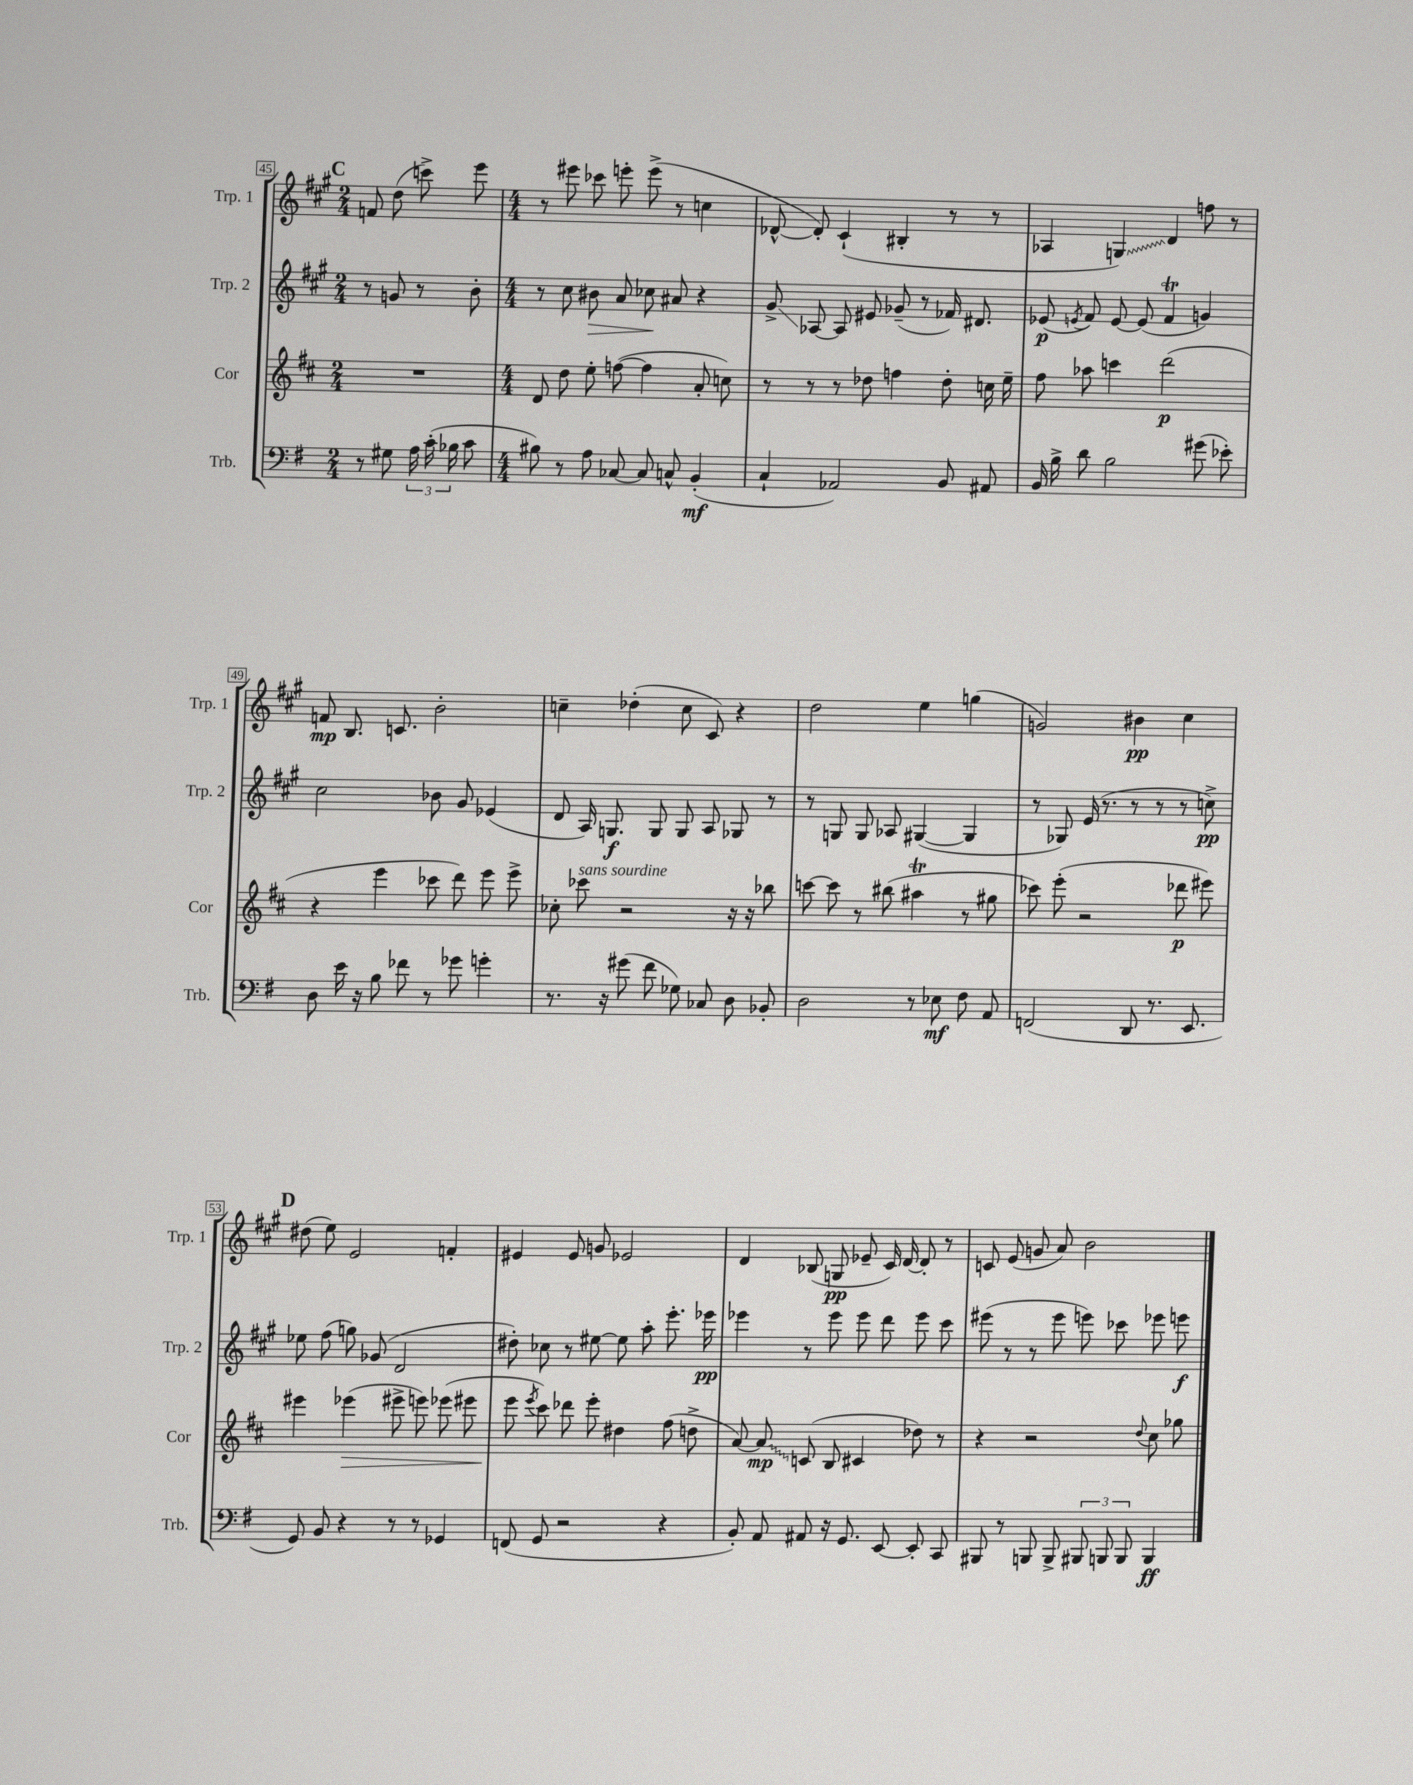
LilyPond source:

<<
\new StaffGroup <<
\new Staff = "s0" \with { instrumentName = "Trp. 1" shortInstrumentName = "Trp. 1" } {
    \clef treble \key a \major \numericTimeSignature \time 2/4
    \autoBeamOff \mark \markup { \bold "C" } f'8 d''8( c'''8->) e'''8 |
    \numericTimeSignature \time 4/4 r8 eis'''8 ces'''8 e'''8-. e'''8->( r8 c''4 |
    des'8~-^ des'8-.) cis'4-!( bis4-. r8 r8 |
    aes4 \once \override Glissando.style = #'zigzag g4\glissando) d'4 f''8 r8 |
    f'8\mp b8. c'8. b'2-. |
    c''4-- des''4-.( c''8 cis'8) r4 |
    d''2 e''4 g''4( |
    g'2) bis'4\pp cis''4 |
    \mark \markup { \bold "D" } dis''8( e''8) e'2 f'4-. |
    eis'4 eis'8 g'8 ees'2 |
    d'4 bes8( g8\pp ees'8-- cis'16) d'16~ d'8-. r8 |
    c'8 e'8( g'8 a'8) b'2 \bar "|." |
}
\new Staff = "s1" \with { instrumentName = "Trp. 2" shortInstrumentName = "Trp. 2" } {
    \clef treble \key a \major \numericTimeSignature \time 2/4
    \autoBeamOff \mark \markup { \bold "C" } r8 g'8 r8 b'8-. |
    \numericTimeSignature \time 4/4 r8 cis''8 bis'8\> a'8 ces''8\! ais'8 r4 |
    gis'8->\glissando aes8~ aes8 eis'8 ges'8--( r8 fes'16) dis'8. |
    ees'8\p( \acciaccatura { e'8 } fis'8) e'8~ e'8( fis'4\trill g'4) |
    cis''2 bes'8 gis'8 ees'4( |
    d'8 a16) g8.\f g8 g8 a8 ges8 r8 |
    r8 g8 g8 aes8 gis4~( gis4 |
    r8 ges8) e'16( r8. r8 r8 r8 c''8->\pp) |
    \mark \markup { \bold "D" } ees''8 fis''8( g''8) ges'8( d'2 |
    dis''8-.) ces''8 r8 eis''8~ eis''8 a''8-. e'''8.-. ees'''16\pp |
    ees'''4 r8 ees'''8 ees'''8 d'''8 ees'''8 cis'''8 |
    eis'''8( r8 r8 eis'''8 e'''8) ces'''8 ees'''8 e'''8\f \bar "|." |
}
\new Staff = "s2" \with { instrumentName = "Cor" shortInstrumentName = "Cor" } {
    \clef treble \key d \major \numericTimeSignature \time 2/4
    \autoBeamOff \mark \markup { \bold "C" } R2 |
    \numericTimeSignature \time 4/4 d'8 d''8 e''8-. f''8~( f''4 a'8-. c''8) |
    r8 r8 r8 des''8 f''4 des''8-. c''16 e''16-- |
    fis''8 aes''8 c'''4 d'''2\p( |
    r4 e'''4 ces'''8 d'''8) e'''8 e'''8-> |
    ces''8-. ces'''8^\markup { \italic "sans sourdine" } r2 r16 r16 bes''8 |
    c'''8~ c'''8 r8 bis''8( ais''4\trill r8 gis''8 |
    ces'''8) e'''8-.( r2 des'''8\p eis'''8) |
    \mark \markup { \bold "D" } eis'''4 ees'''4\>( eis'''8-> e'''8) ees'''8( eis'''8 |
    e'''8\! \acciaccatura { e'''8 } cis'''8) des'''8 e'''8-. dis''4 fis''8( d''8-> |
    a'8~) \once \override Glissando.style = #'zigzag a'8\glissando\mp c'8( b8 cis'4 des''8) r8 |
    r4 r2 \appoggiatura { d''8 } cis''8 ges''8 \bar "|." |
}
\new Staff = "s3" \with { instrumentName = "Trb." shortInstrumentName = "Trb." } {
    \clef bass \key g \major \numericTimeSignature \time 2/4
    \autoBeamOff \mark \markup { \bold "C" } r8 gis8 \tuplet 3/2 { a16 c'16-.( bes16 } c'8 |
    \numericTimeSignature \time 4/4 bis8) r8 a8 ces8~ ces8 c8-^ b,4-.\mf( |
    c4-! aes,2) b,8 ais,8 |
    b,16 b16-> d'8 b2 gis'8( ees'8-.) |
    d8 e'16 r16 b8 fes'8 r8 ges'8 g'4-. |
    r8. r16 gis'8( fis'8 ges8) ces8 d8 bes,8-. |
    d2 r8 ees8\mf fis8 a,8 |
    f,2( d,8 r8. e,8. |
    \mark \markup { \bold "D" } g,8) b,8 r4 r8 r8 ges,4 |
    f,8( g,8 r2 r4 |
    b,8-.) a,8 ais,8 r16 g,8. e,8~ e,8-. c,8 |
    bis,,8 r8 b,,8 b,,8-> \tuplet 3/2 { bis,,8 b,,8 b,,8 } b,,4\ff \bar "|." |
}
>>
>>
\layout { \context { \Score currentBarNumber = #45 \override BarNumber.stencil = #(make-stencil-boxer 0.1 0.3 ly:text-interface::print) } }
